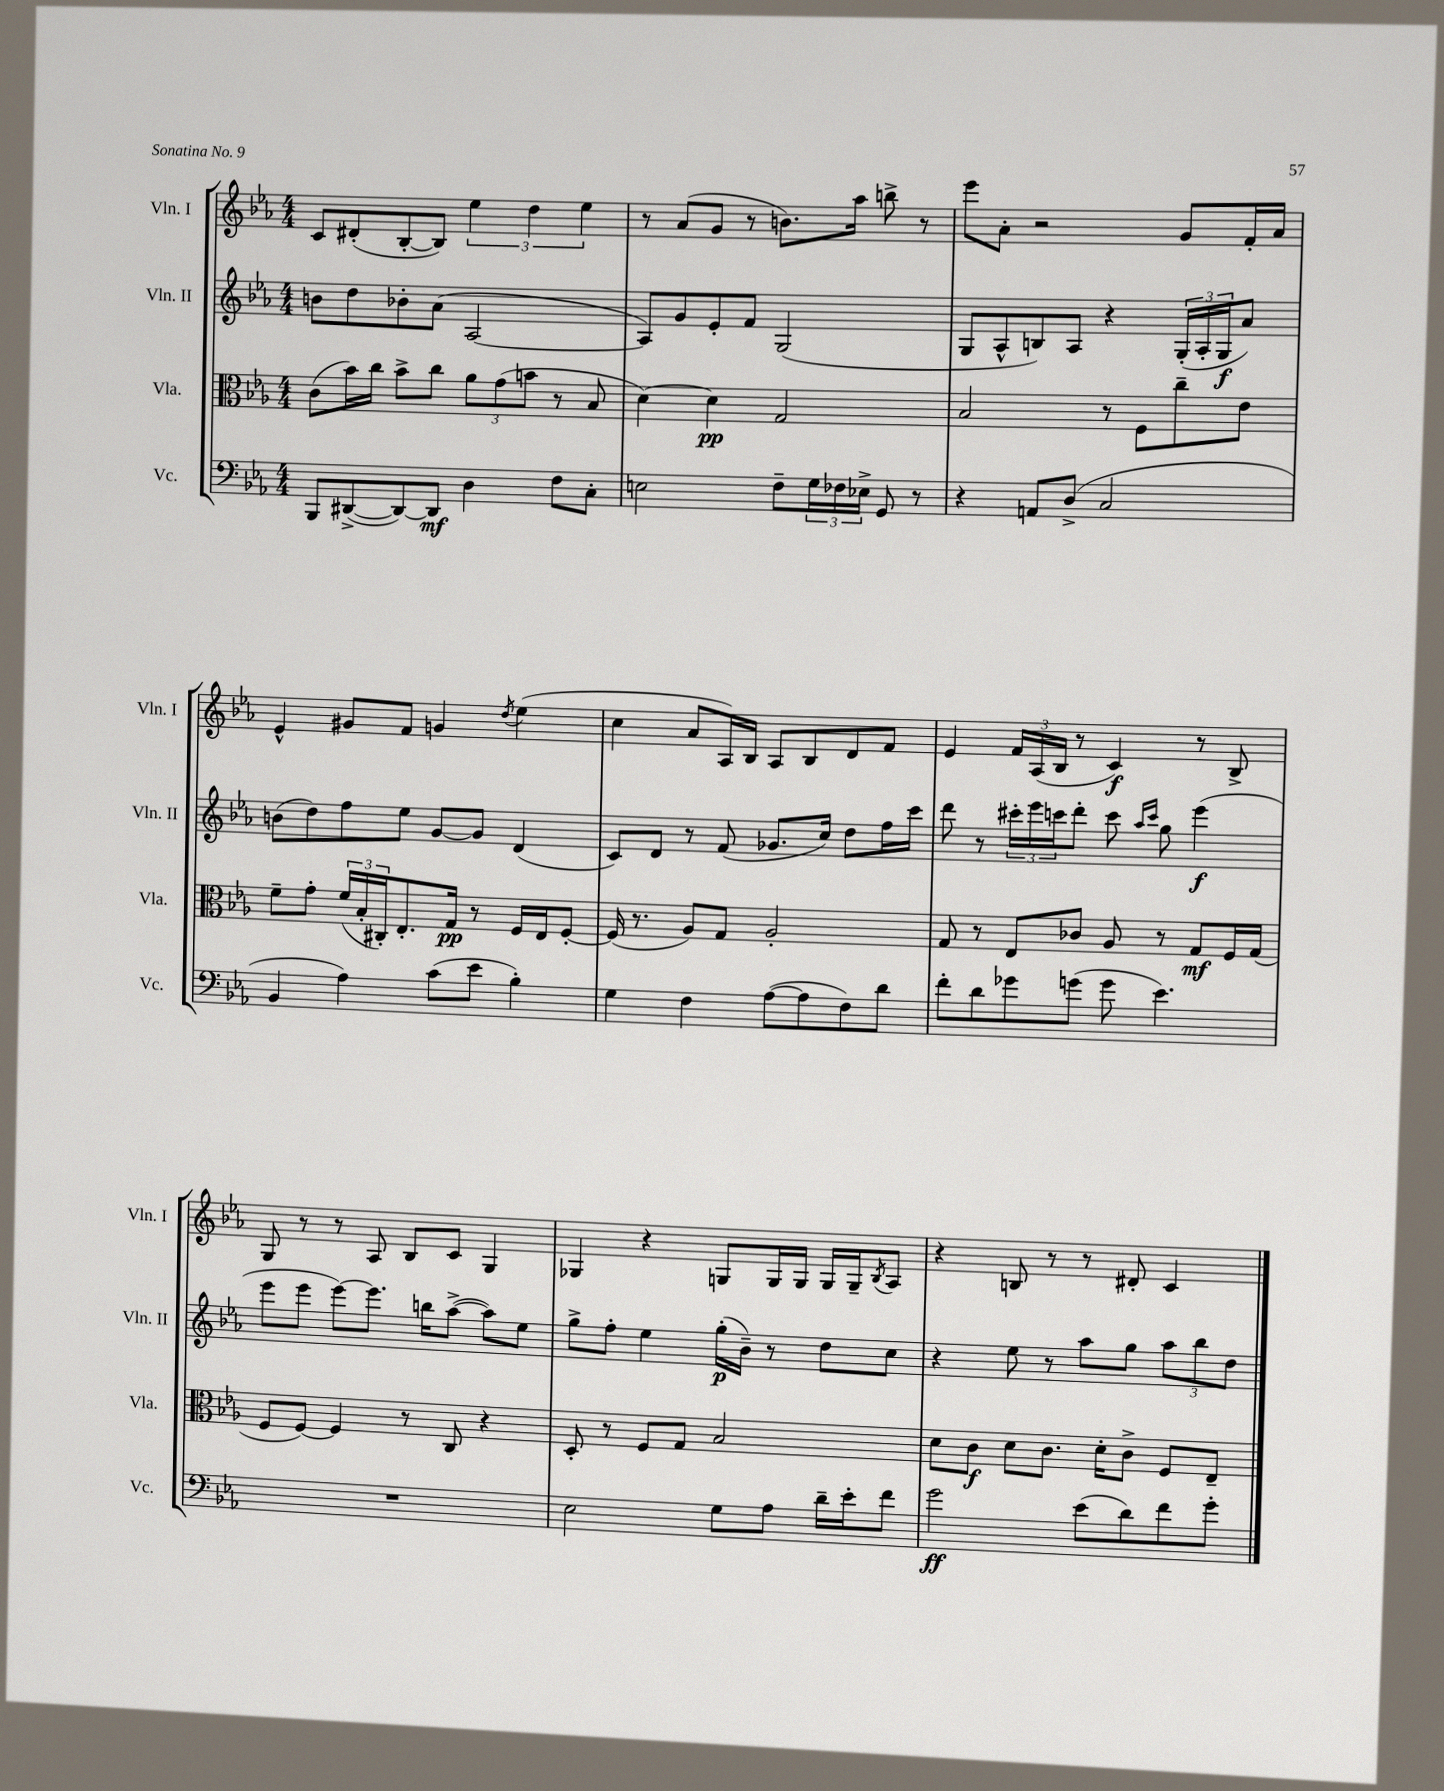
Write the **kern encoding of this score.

**kern	**dynam	**kern	**dynam	**kern	**dynam	**kern	**dynam
*part4	*part4	*part3	*part3	*part2	*part2	*part1	*part1
*staff4	*staff4	*staff3	*staff3	*staff2	*staff2	*staff1	*staff1
*I"Vc.	*	*I"Vla.	*	*I"Vln. II	*	*I"Vln. I	*
*I'Vc.	*	*I'Vla.	*	*I'Vln. II	*	*I'Vln. I	*
*clefF4	*	*clefC3	*	*clefG2	*	*clefG2	*
*k[b-e-a-]	*	*k[b-e-a-]	*	*k[b-e-a-]	*	*k[b-e-a-]	*
*M4/4	*	*M4/4	*	*M4/4	*	*M4/4	*
=17	=17	=17	=17	=17	=17	=17	=17
8BBB-/L	.	(8c\L	.	8bn\L	.	8c/L	.
([8DD#X^/	.	16b-\L)	.	8dd\	.	(8d#X'/	.
.	.	16cc\JJ	.	.	.	.	.
8DD#/_)	.	8b-^\L	.	8b-X'\	.	[8B-'/	.
8DD#/J]	mf	8cc\J	.	(8a-\J	.	8B-/J])	.
4D\	.	12a-\L	.	[2A-/	.	6ee-\	.
.	.	(12g\	.	.	.	.	.
.	.	12bn\J	.	.	.	6dd\	.
8F\L	.	8r	.	.	.	.	.
.	.	.	.	.	.	6ee-\	.
8C'\J	.	8B-/	.	.	.	.	.
=18	=18	=18	=18	=18	=18	=18	=18
2En\	.	[4d\)	.	8A-/L])	.	8r	.
.	.	.	.	8g/	.	(8a-/L	.
.	.	4d\]	pp	8e-'/	.	8g/J	.
.	.	.	.	8f/J	.	8r	.
8F~\L	.	2G/	.	(2G/	.	8.bn\L)	.
24G\L	.	.	.	.	.	.	.
24F-X\	.	.	.	.	.	.	.
.	.	.	.	.	.	16aa-\Jk	.
24E-X^\JJ	.	.	.	.	.	.	.
8GG/	.	.	.	.	.	8bbn^\	.
8r	.	.	.	.	.	8r	.
=19	=19	=19	=19	=19	=19	=19	=19
4r	.	2B-/	.	8G/L	.	8eee-\L	.
.	.	.	.	8A-^^/	.	8a-'\J	.
8AAn/L	.	.	.	8Bn/)	.	2r	.
(8D^/J	.	.	.	8A-/J	.	.	.
2C/	.	8r	.	4r	.	.	.
.	.	8F\L	.	.	.	.	.
.	.	8cc~\	.	(24G'/LL	.	8g/L	.
.	.	.	.	24A-'/	.	.	.
.	.	.	.	24G/J	f	.	.
.	.	8e-\J	.	8a-/J)	.	16f'/L	.
.	.	.	.	.	.	16a-/JJ	.
!!LO:LB:g=z
=20	=20	=20	=20	=20	=20	=20	=20
4BB-/	.	8f~\L	.	(8bn\L	.	4e-^^/	.
.	.	8g'\J	.	8dd\)	.	.	.
4A-\)	.	(24f/LL	.	8ff\	.	8g#X/L	.
.	.	24B-'/	.	.	.	.	.
.	.	24C#X'/J)	.	.	.	.	.
.	.	8.E-'/	.	8ee-\J	.	8f/J	.
(8c\L	.	.	.	[8g/L	.	4gn/	.
.	.	16G/Jk	pp	.	.	.	.
8e-\J	.	8r	.	8g/J]	.	.	.
.	.	.	.	.	.	8qdd/	.
4B-'\)	.	16F/LL	.	(4d/	.	(4ee-\	.
.	.	16E-/J	.	.	.	.	.
.	.	[8F'/J	.	.	.	.	.
=21	=21	=21	=21	=21	=21	=21	=21
4G\	.	(16F/]	.	8c/L)	.	4cc\	.
.	.	8.r	.	.	.	.	.
.	.	.	.	8d/J	.	.	.
4F\	.	8A-/L)	.	8r	.	8a-/L	.
.	.	8G/J	.	(8f/	.	16A-/L)	.
.	.	.	.	.	.	16B-/JJ	.
([8A-\L	.	2A-'/	.	8.g-X/L	.	8A-/L	.
8A-\]	.	.	.	.	.	8B-/	.
.	.	.	.	16cc/Jk)	.	.	.
8F\)	.	.	.	8dd\L	.	8d/	.
8d\J	.	.	.	16ff\L	.	8f/J	.
.	.	.	.	16ccc\JJ	.	.	.
=22	=22	=22	=22	=22	=22	=22	=22
8f'\L	.	8G/	.	8ddd\	.	4e-/	.
8d\	.	8r	.	8r	.	.	.
8g-X\	.	8E-/L	.	24ccc#X'\LL	.	24f/LL	.
.	.	.	.	24eee-\	.	(24A-/	.
.	.	.	.	24cccn\J	.	24B-/JJ	.
(8gn\J	.	8c-X/J	.	8ddd'\J	.	8r	.
8g\	.	8A-/	.	8ccc\	.	4c/)	f
.	.	.	.	16qqaa-/LL	.	.	.
.	.	.	.	16qqccc/JJ	.	.	.
4.e-\)	.	8r	.	8gg\	.	.	.
.	.	8G/L	mf	(4eee-\	f	8r	.
.	.	16F/L	.	.	.	8B-^/	.
.	.	(16G/JJ	.	.	.	.	.
!!LO:LB:g=z
=23	=23	=23	=23	=23	=23	=23	=23
1r	.	8F/L	.	8eee-\L	.	8G/	.
.	.	[8F/J)	.	8eee-\J	.	8r	.
.	.	4F/]	.	[8eee-\L)	.	8r	.
.	.	.	.	8.eee-\J]	.	8A-/	.
.	.	8r	.	.	.	8B-/L	.
.	.	.	.	16bbn\KL	.	.	.
.	.	8C/	.	([8aa-^\J	.	8c/J	.
.	.	4r	.	8aa-\L])	.	4G/	.
.	.	.	.	8ee-\J	.	.	.
=24	=24	=24	=24	=24	=24	=24	=24
2E-\	.	8D'/	.	8gg^\L	.	4G-X/	.
.	.	8r	.	8ff'\J	.	.	.
.	.	8F/L	.	4ee-\	.	4r	.
.	.	8G/J	.	.	.	.	.
8G\L	.	2B-/	.	(16gg'\LL	p	8Gn/L	.
.	.	.	.	16b-~\JJ)	.	.	.
8A-\J	.	.	.	8r	.	16G/L	.
.	.	.	.	.	.	16G/JJ	.
16d~\LL	.	.	.	8dd\L	.	16G/LL	.
16e-'\J	.	.	.	.	.	16G~/J	.
.	.	.	.	.	.	8qB-/	.
8f\J	.	.	.	8cc\J	.	8A-/J	.
=25	=25	=25	=25	=25	=25	=25	=25
2g\	ff	8d\L	.	4r	.	4r	.
.	.	8c\J	f	.	.	.	.
.	.	8d\L	.	8ee-\	.	8Bn/	.
.	.	8.c\J	.	8r	.	8r	.
(8e-\L	.	.	.	8aa-\L	.	8r	.
.	.	16d'\KL	.	.	.	.	.
8d\)	.	8c^\J	.	8gg\J	.	8d#X'/	.
8f\	.	8F/L	.	12aa-\L	.	4c/	.
.	.	.	.	12bb-\	.	.	.
8g'\J	.	8E-~/J	.	.	.	.	.
.	.	.	.	12dd\J	.	.	.
==	==	==	==	==	==	==	==
*-	*-	*-	*-	*-	*-	*-	*-
